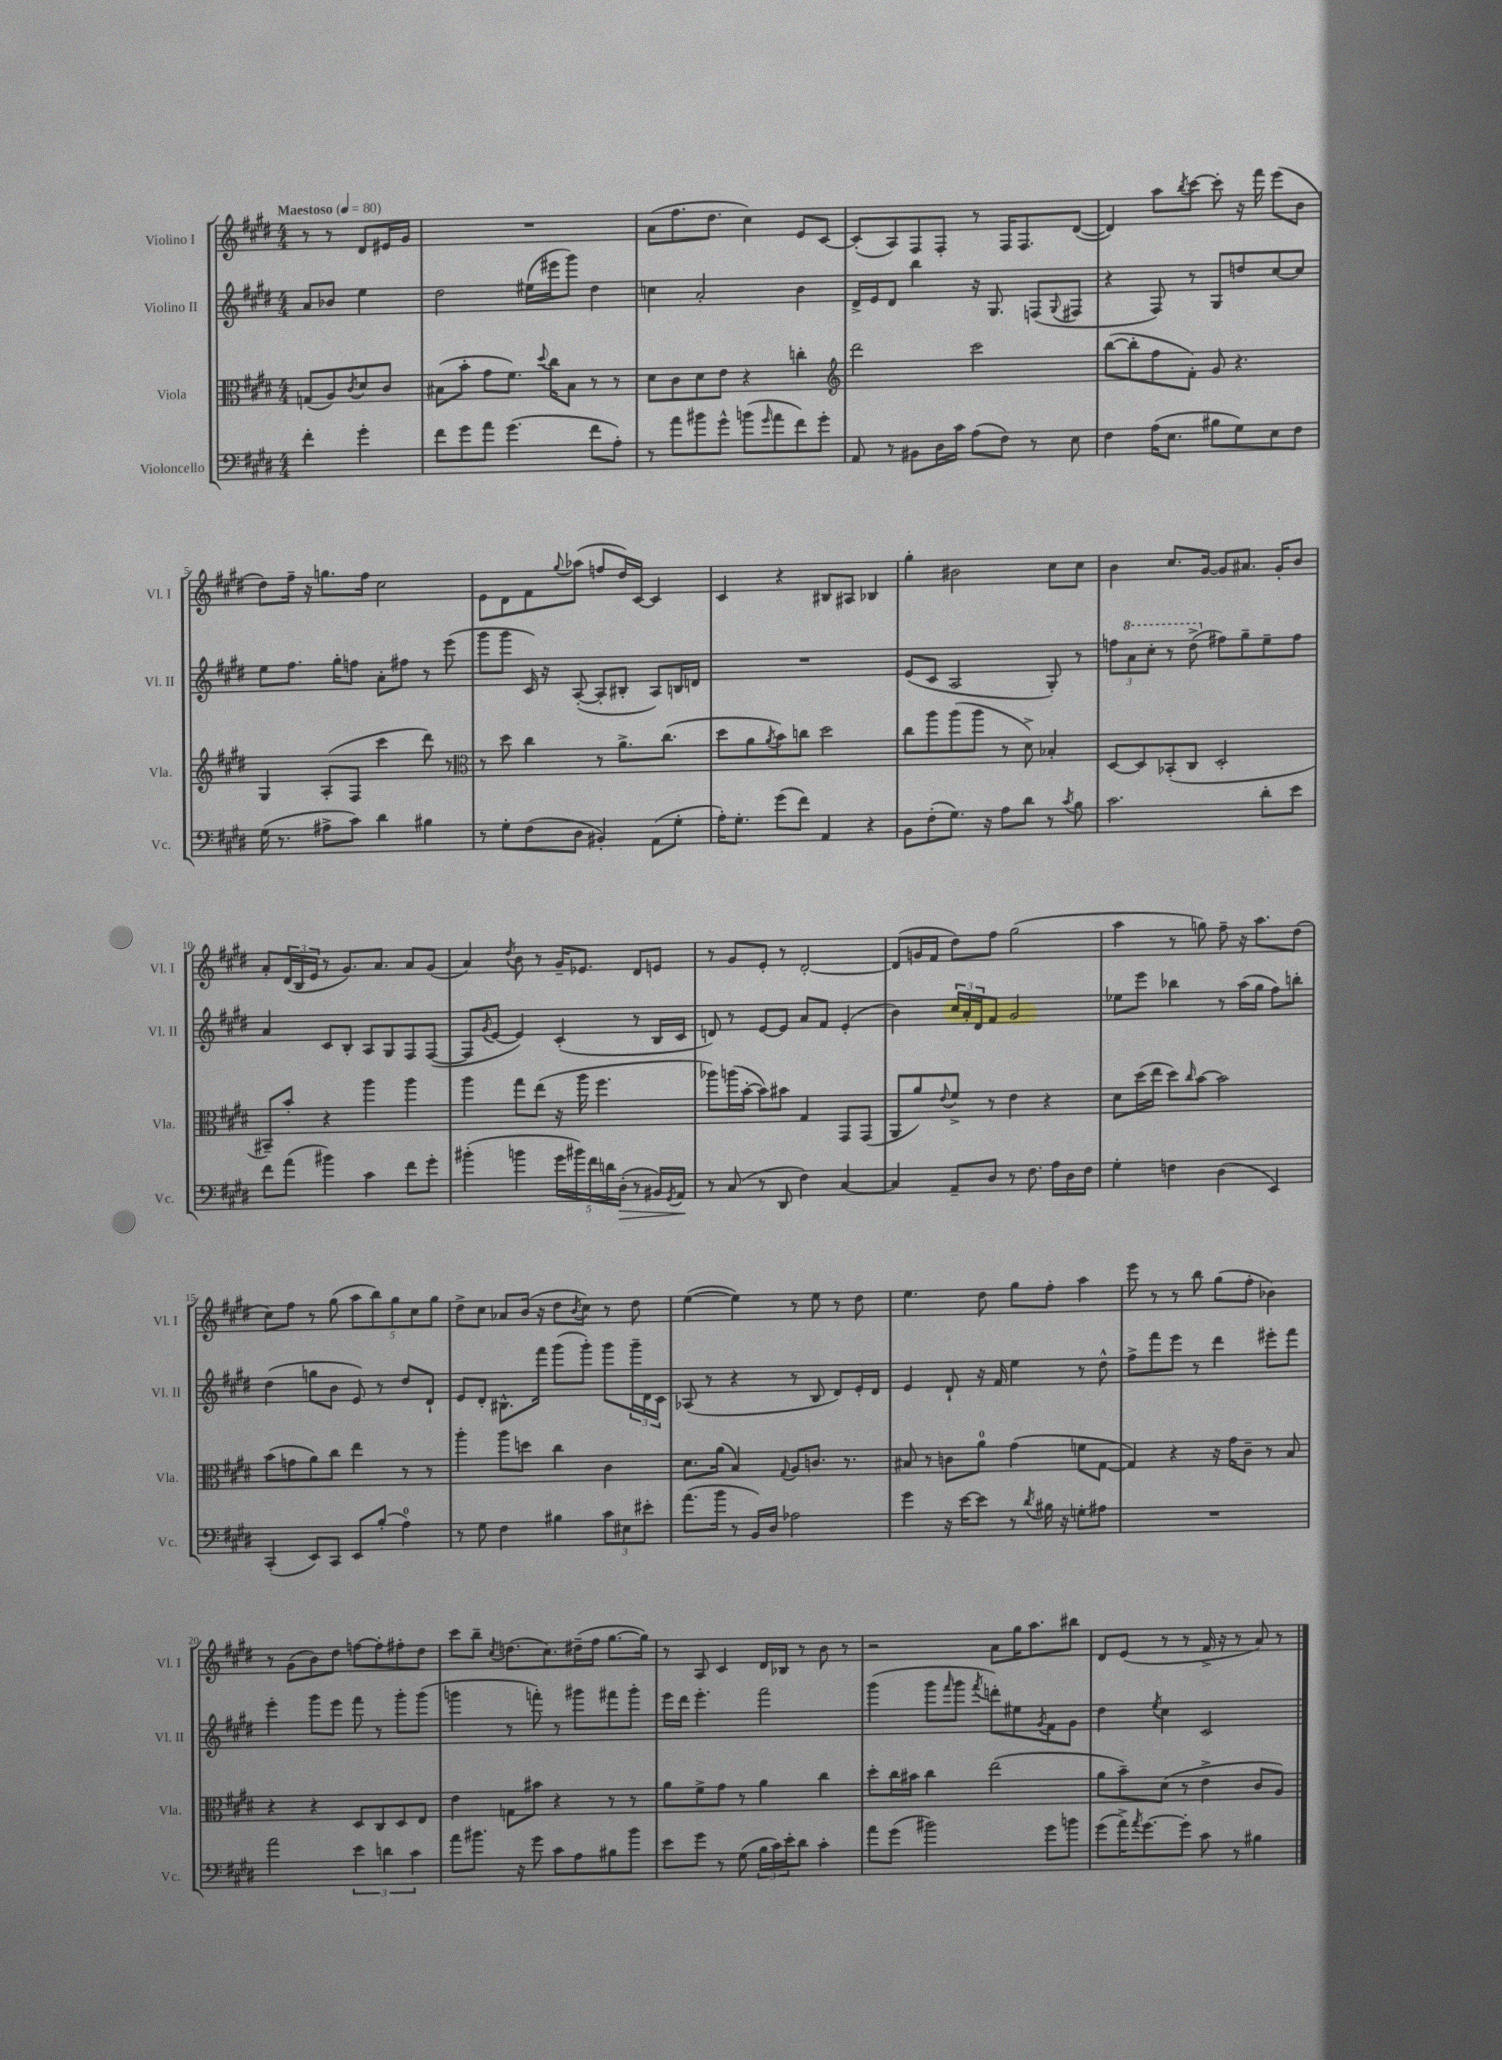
<<
\new StaffGroup <<
\new Staff = "s0" \with { instrumentName = "Violino I" shortInstrumentName = "Vl. I" } {
    \clef treble \key e \major \numericTimeSignature \time 4/4 \partial 2 \tempo "Maestoso" 4 = 80
    r8 r8 dis'8 eis'16 gis'16 |
    R1 |
    a'8( fis''8. dis''8. cis''4) e'8 cis'8~ |
    cis'8-.( a8) fis8 fis8-. r8 fis16 fis8. dis'8~( |
    dis'4) a''8 \acciaccatura { b''8 } cis'''8~ cis'''8-. r16 fis'''16 e'''8( b'8 |
    dis''8) fis''16-- r16 g''8. fis''16 cis''2 |
    e'8 dis'8 fis'8 \appoggiatura { gis''8 } aes''8( f''8 dis''16) cis'16~ cis'4 |
    cis'4 r4 bis8 ais8 bes4 |
    gis''4-. bis'2 cis''8 cis''8 |
    b'4 cis''8. gis'16~ gis'8 ais'8. gis'16-. b'8 |
    a'8-. \tuplet 3/2 { dis'16( b16 e'16 } r8 gis'8.) a'8. a'8 gis'8( |
    a'4) \acciaccatura { dis''8 } b'8 r8 gis'16-- ees'8. dis'8 e'8 |
    r8 gis'8 e'8-. r8 dis'2~-. |
    dis'8( g'16 fis'16 dis''8) fis''8 gis''2( |
    a''4 r8 g''8) fis''8-- r16 a''8. dis''8( |
    cis''8) fis''8 r8 gis''8( \tuplet 5/4 { a''8 b''8) gis''8 cis''8 gis''8 } |
    dis''8-> cis''8 aes'8 b'16( r16 dis''8 \acciaccatura { b'8 } cis''8) r8 dis''8 |
    e''4~( e''4) r8 e''8 r8 dis''8 |
    e''4. dis''8 gis''8 fis''8-. a''4 |
    e'''8 r8 r8 b''8 gis''8( fis''8-. bes'4) |
    r8 gis'8( b'8) dis''8 f''8~ f''8-. fis''8-. dis''8 |
    cis'''8 b''8-- \acciaccatura { cis''8 } d''8.( cis''8.) dis''16--( fis''16 gis''8.~ gis''16) |
    r8 a8 cis'4 dis'16 bes16 r8 b'8 r8 |
    r2 a'8 gis''16 a''8. bis''8 |
    dis'8 e'8( r8 r8 fis'16-> r16 r8 a'8) r8 \bar "|." |
}
\new Staff = "s1" \with { instrumentName = "Violino II" shortInstrumentName = "Vl. II" } {
    \clef treble \key e \major \numericTimeSignature \time 4/4 \partial 2
    a'8 bes'8 e''4 |
    dis''2 eis''16( eis'''16 gis'''8) dis''4 |
    c''4 a'2-. b'4 |
    dis'16-> e'16 dis'8 b''4 r16 gis8. f8( \appoggiatura { gis8 } fis8 |
    r4 fis8) r8 gis8 d''8 cis''8~ cis''8 |
    e''8 fis''8. gis''16-. f''8 a'8-. fis''8 r8 e'''8( |
    gis'''8 gis'''8 cis'16) r16 a8~-.( a8-. bis8-. a8) b16 d'16 |
    R1 |
    e'8( cis'8 a2 gis8-.) r8 |
    \tuplet 3/2 { f''8 \ottava #1 a''8 cis'''8-. } r8 dis'''8->( \ottava #0 fis''8) gis''8-- e''8-- fis''8 |
    a'4 cis'8 b8-. a8 gis8 fis8 fis8~( |
    fis8 \acciaccatura { gis'8 } e'8~ e'4) cis'4-.( r8 b16 cis'16 |
    d'8) r8 e'8~ e'8 a'8 fis'8 e'4-.( |
    b'4) \tuplet 3/2 { cis''16 a'16-. dis'16 } fis'8 gis'2 |
    ees''8 e'''8 bes''4 r8 a''16( gis''16 fis''8) b''8-. |
    dis''4( g''8 b'8 e'8) r8 dis''8 dis'8-! |
    e'8 dis'8-. bis8.-^ fis'''16 gis'''8( gis'''8-.) gis'''8 \tuplet 3/2 { gis'''16-- dis'16 cis'16 } |
    aes8( r8 r4 r8 b8 dis'8) e'16-. dis'16 |
    e'4 dis'8-! r16 fis'16 e''4 r8 dis''8-^ |
    fis''8-> fis'''8 e'''8 r8 dis'''4 eis'''8-. fis'''8 |
    e'''4-. gis'''8 e'''8 fis'''8 r8 gis'''8-. gis'''8( |
    g'''4 r8 f'''8-.) r8 gis'''8 fis'''8 gis'''8-. |
    e'''16 dis'''16 e'''4.-. fis'''2 |
    gis'''4( gis'''8 \grace { fis'''16 } gis'''8 \acciaccatura { fis'''8 } d'''8-.) eis''8 \acciaccatura { gis'8 } fis'8 gis'8 |
    dis''4 \acciaccatura { e''8 } cis''4 cis'2 \bar "|." |
}
\new Staff = "s2" \with { instrumentName = "Viola" shortInstrumentName = "Vla." } {
    \clef alto \key e \major \numericTimeSignature \time 4/4 \partial 2
    g8( a8) \acciaccatura { cis'8 } dis'8 cis'8 |
    bis8( b'8-. gis'8 fis'8.) \appoggiatura { dis''8 } cis''16 bis8 r8 r8 |
    dis'8 cis'8 dis'8 e'8 r4 c''4-. |
    \clef treble dis'''2 cis'''2 |
    b''8~( b''8-. fis''8 fis'8-.) gis'8 r4. |
    gis4 a8-.( fis8 cis'''4 dis'''8) r8 |
    \clef alto r8 dis''8 cis''4 r8 a'8.-> cis''8.( |
    dis''8 a'8 \acciaccatura { a'8 } b'8) c''8 dis''2 |
    cis''8 a''8 a''8( a''8 r8 dis'8->) bes4-. |
    dis8~ dis8 bes,8-.( cis8 dis2-. |
    bis,8--) b'8-. r4 a''4 a''4 |
    a''4 gis''8 e''8( r16 a''16 fis''4. |
    aes''8) a''16( b'16~-. b'8) bis'8 gis4 gis,8 gis,8( |
    a,8 a'8) \appoggiatura { e'8 } fis'8-> r8 e'4 r4 |
    dis'8 dis''16( e''16 dis''8) \grace { cis''16 } b'8~ b'2 |
    b'8( g'8 a'8) cis''8 e''4 r8 r8 |
    a''4-. a''8 d''8 cis''4 cis'4 |
    dis'8. a'16( b4) \appoggiatura { gis8 } a8 c'8. r8. |
    bis8 r8 c'8 a'8-0 gis'4( f'8 gis8~ |
    gis4) r4 r16 gis'16 cis'8-- r8 b8 |
    r4 r4 dis8 cis8 dis8 e8 |
    e'4 g8 bis'8 r4 r8 r8 |
    a'8 fis'8-> gis'8 r8 a'4 cis''4 |
    dis''8-. cis''16 bis'16 cis''4 e''2( |
    a'8 b'8--) dis'8( r8 e'4-> cis'8 a8) \bar "|." |
}
\new Staff = "s3" \with { instrumentName = "Violoncello" shortInstrumentName = "Vc." } {
    \clef bass \key e \major \numericTimeSignature \time 4/4 \partial 2
    fis'4-. gis'4-. |
    fis'8 gis'8 a'8 gis'4.( fis'8 a8-.) |
    r8 a'8 bis'8 gis'8-^ b'8( \grace { gis'16 } a'8 fis'8) gis'8-. |
    a,8 r8 bis,8 dis16 cis'16 a8( fis8) r8 e8 |
    fis4 a16( e8. bis8 gis8) e8 fis8 |
    gis16( r8. ais8-> cis'8) dis'4 bis4 |
    r8 gis8-. fis8( dis8 bis,4-.) a,8( gis8-. |
    a16-.) gis8.-. gis'8( fis'8) a,4 r4 |
    b,8 fis8-.( gis8.) r16 a8 dis'8 r8 \acciaccatura { cis'8 } b8 |
    cis'2. dis'8-. e'8 |
    fis'8 a'8( bis'4) cis'4 fis'8 gis'8-. |
    bis'4-.( b'4 \tuplet 5/4 { gis'16 bis'16) fis'16 d'16 dis16-.\>( } r8 bis,16) \acciaccatura { gis,8 } a,16\! |
    r8 cis8( r8 dis,8 fis4) cis4~ |
    cis4 a,8-- dis8 r8 fis8. a16 dis16 fis16 |
    gis4-. f4 dis4( e,4) |
    cis,4-.( e,8) cis,8 e,8 b8-.( a4-0) |
    r8 gis8 fis4 bis4 \tuplet 3/2 { cis'8 eis8 eis'8-. } |
    a'8.( b'16 r8 b,16) dis16 aes2 |
    gis'4 r16 e'16~ e'8 r8 \acciaccatura { dis'8 } bis16 r16 g8-. ais8 |
    R1 |
    a'2 \tuplet 3/2 { e'4 d'4 cis'4 } |
    a'8 bis'8. r16 gis'8 cis'8 a8 bis8 bis'8 |
    e'8 gis'8 r8 gis8( \tuplet 3/2 { b16 cis'16) e'16-. } dis'8 cis'4-. |
    a'8 gis'8( bis'2) gis'8 b'8 |
    gis'8( a'16->) \acciaccatura { a'8 } gis'8.~ gis'8-. cis'8 r8 bis4 \bar "|." |
}
>>
>>
